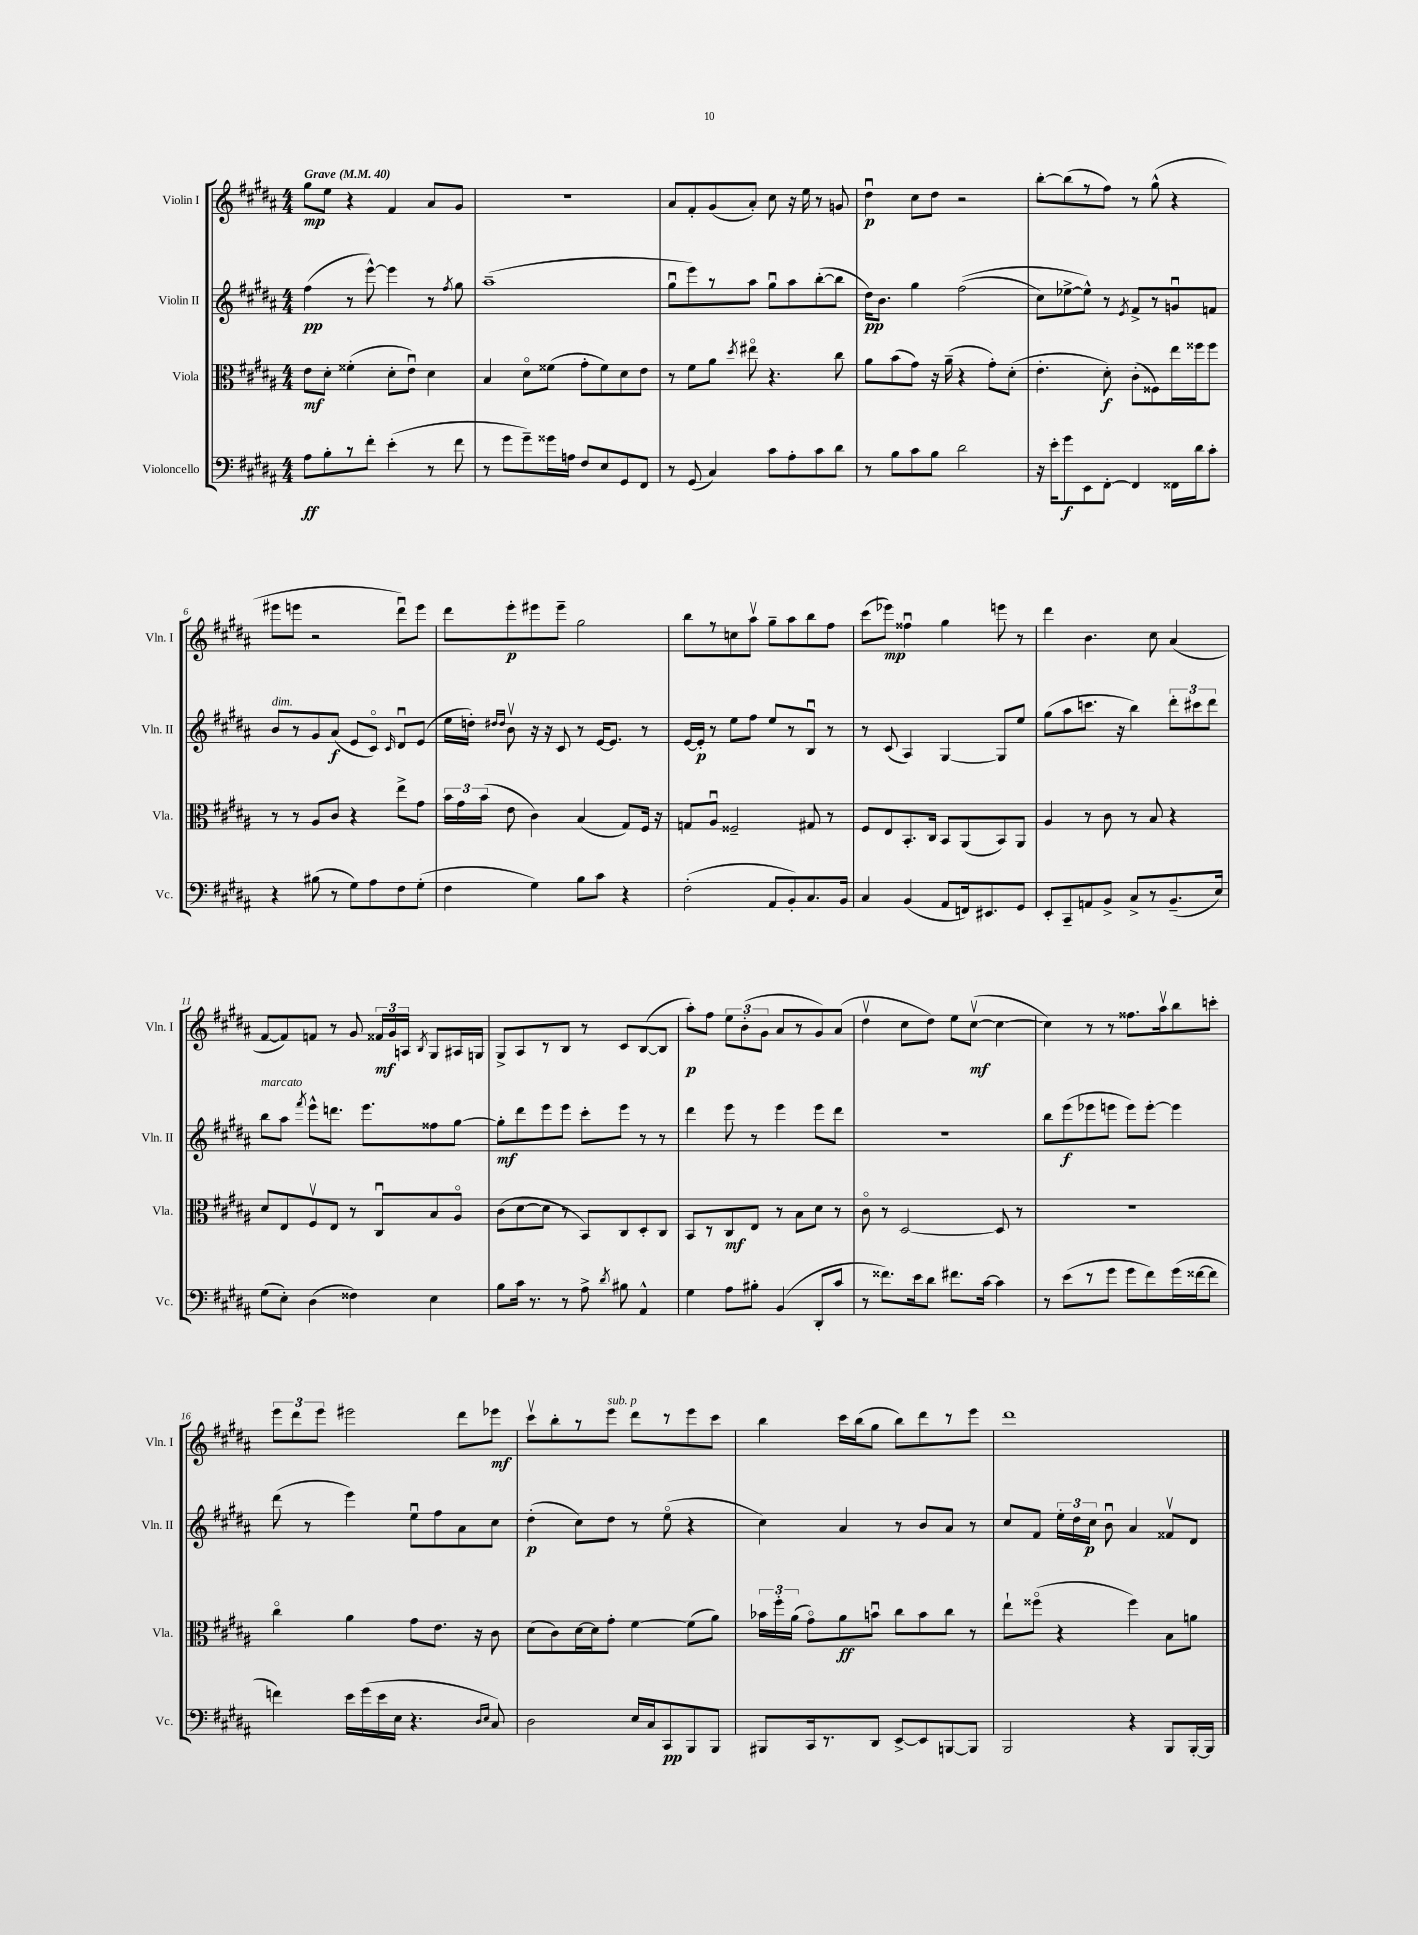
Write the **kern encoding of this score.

**kern	**kern	**kern	**kern
*staff4	*staff3	*staff2	*staff1
*clefF4	*clefC3	*clefG2	*clefG2
*k[f#c#g#d#a#]	*k[f#c#g#d#a#]	*k[f#c#g#d#a#]	*k[f#c#g#d#a#]
*M4/4	*M4/4	*M4/4	*M4/4
*MM40	*MM40	*MM40	*MM40
8A#	8e	(4ff#	8gg#
8B'	8d#'	.	8ee
8r	(4f##'	8r	4r
8f#'	.	[8eee^^)	.
(4e'	8d#'	4eee]	4f#
.	8eu)	.	.
8r	4d#	8r	8a#
.	.	8qff#	.
8f#	.	8gg#	8g#
=	=	=	=
8r	4B	(1aa#~	1r
8g#	.	.	.
8g#~)	8d#o	.	.
16g##	(8f##	.	.
16A	.	.	.
8F#	8g#'	.	.
8E	8f##)	.	.
8GG#	8d#	.	.
8FF#	8e	.	.
=	=	=	=
8r	8r	8gg#u	8a#
(8GG#	8f#	8eee)	8f#'
4C#)	8a#	8r	(8g#
.	8qdd#	.	.
.	8ee#o	8aa#	8a#')
8c#	4.r	8gg#u	8cc#
8A#'	.	8aa#	16r
.	.	.	16ee
8c#	.	([8bb'	8r
8d#	8cc#	8bb]	8g
=	=	=	=
8r	8a#	16dd#)	4dd#u
.	.	8.b	.
8B	(8b	.	.
8c#	8g#)	4gg#	8cc#
8B	16r	.	8dd#
.	(16a#~	.	.
2d#	4r	&((2ff#	2r
.	8g#')	.	.
.	(8d#'	.	.
=	=	=	=
16r	4.e'	8cc#)	[8bb'
16e'	.	.	.
8g#	.	[8ee-^	(8bb]
8EE	.	8ee-^^]&)	8r
[8FF#'	8d#')	8r	8ff#)
.	.	8qe	.
4FF#]	(8c#'	8f#^	8r
.	8F##)	8r	(8gg#^^
16FF##	16ee	8gu	4r
16d#	16ff##	.	.
8c#'	8ff##	8f	.
=	=	=	=
4r	8r	8b	8eee#
.	8r	8r	8eee
(8B#	8A#	8g#	2r
8r	8c#	(8a#	.
8G#)	4r	8e	.
8A#	.	8c#o)	.
.	.	16qqc#	.
8F#	8ee^	8d#u	8ddd#u)
(8G#'	8g#	(8e	8eee
=	=	=	=
4F#	24b	16ee	8ddd#
.	24g#	.	.
.	.	16dd')	.
.	(24b	.	.
.	.	16qqdd#	.
.	.	16qqdd#	.
.	8e	8bv	8eee'
4G#)	4c#)	16r	8eee#
.	.	16r	.
.	.	8c#	8eee#~
8B	(4B	8r	2gg#
8c#	.	[16e	.
.	.	8.e]	.
4r	8G#)	.	.
.	16F#	8r	.
.	16r	.	.
=	=	=	=
(2F#'	8G	[16e	8bb
.	.	16e']	.
.	8A#u	8r	8r
.	2F##~	8ee	8cc
.	.	8ff#	8aa#v
8AA#	.	8ee	8gg#~
8BB')	.	8r	8aa#
8.C#	8G#	8Bu	8bb
.	8r	8r	8ff#
16BB	.	.	.
=	=	=	=
4C#	8F#	8r	(8ccc#
.	8E	(8c#	8eee-)
(4BB	8.BB'	4A#)	4ff##u
.	16C#	.	.
8AA#	8BB	[4G#	4gg#
16FF)	(8AA#	.	.
8.EE#	.	.	.
.	8BB)	8G#]	8eee
8GG#	8AA#	8ee	8r
=	=	=	=
8EE'	4A#	(8gg#	4ddd#
8CC#~	.	8aa#	.
8AA	8r	8.ccc	4.b
8BB^	8c#	.	.
.	.	16r	.
8C#^	8r	4bb)	.
8r	8B	.	8cc#
(8.BB~	4r	12ddd#'	(4a#
.	.	12ccc#	.
.	.	12ddd#	.
16E)	.	.	.
=	=	=	=
(8G#	8d#	8bb	[8f#
8E')	8E	8aa#	8f#])
.	.	8qfff#	.
(4D#	8F#v	8eee^^	8f
.	8E	8.ddd	8r
4F##)	8r	.	8g#
.	.	8.eee	.
.	8C#u	.	24f##
.	.	.	24g#
.	.	.	24A
.	.	.	8qB
4E	8B	8ff##	8G#
.	8A#o	[8gg#	16A#
.	.	.	16G
=	=	=	=
8B	(8c#	8gg#']	8G#^
16c#	[8d#	8ddd#	8A#
8.r	.	.	.
.	8d#]	8eee	8r
8r	8r	8eee	8B
8A#^	8BB)	8ccc#'	8r
8qd#	.	.	.
8B#	8C#	8eee	8c#
4AA#^^	8D#'	8r	([8B
.	8C#	8r	8B]
=	=	=	=
4G#	8BB	4ddd#	8aa#')
.	8r	.	8ff#
8A#	8C#	8eee	12ee
.	.	.	(12b'
8B#'	8E	8r	.
.	.	.	12g#
(4BB	8r	4eee	8a#
.	8B	.	8r
8DD#'	8d#	8eee	8g#)
8c#	8r	8ddd#	(8a#
=	=	=	=
8r	8c#o	1r	4dd#v
8.f##)	8r	.	.
.	[2D#	.	8cc#
16e	.	.	.
8d#	.	.	8dd#)
8.f#	.	.	8ee
.	.	.	([8cc#v
[16c#	.	.	.
4c#]	8D#]	.	4cc#_
.	8r	.	.
=	=	=	=
8r	1r	8bb	4cc#])
(8e	.	(8eee	.
8r	.	8eee-	8r
8g#	.	8eee	8r
8g#	.	8eee)	8.ff##
8f#)	.	[8eee'	.
.	.	.	16aa#v
(16g#	.	4eee]	8bb
[16f##	.	.	.
8f##]	.	.	8ccc'
=	=	=	=
4f)	4cc#o	(8ddd#	12eee
.	.	.	12ddd#
.	.	8r	.
.	.	.	12eee
16e	4a#	4eee)	2eee#
(16g#	.	.	.
16e	.	.	.
16E	.	.	.
4.r	8g#	8eeu	.
.	8.e	8ff#	.
.	.	8a#	8ddd#
.	16r	.	.
16qqD#	.	.	.
16qqE	.	.	.
8C#)	8c#	8cc#	8eee-
=	=	=	=
2D#	(8d#	(4dd#'	8ccc#v
.	8c#)	.	8bb'
.	[16d#	8cc#)	8r
.	16d#]	.	.
.	8g#'	8dd#	8eee
16E	[4f#	8r	8ddd#
16C#	.	.	.
8CC#	.	(8eeo	8r
8BBB	(8f#]	4r	8eee
8BBB	8a#)	.	8ccc#
=	=	=	=
8BBB#	24b-	4cc#)	4bb
.	24ff#'	.	.
.	(24a#	.	.
16CC#	8g#o)	.	.
8.r	.	.	.
.	8a#	4a#	16ccc#
.	.	.	(16bb
8DD#	8bu	.	8gg#
[8EE^	8cc#	8r	8bb)
8EE]	8b	8b	8ddd#
[8BBB	8cc#	8a#	8r
8BBB]	8r	8r	8eee
=	=	=	=
2BBB	8ee`	8cc#	1ddd#
.	(8ff##o	8f#	.
.	4r	24ee'	.
.	.	24dd#	.
.	.	24cc#	.
.	.	8bu	.
4r	4ff##)	4a#	.
8BBB	8B	8f##v	.
[16BBB'	8a	8d#	.
16BBB]	.	.	.
==	==	==	==
*-	*-	*-	*-
